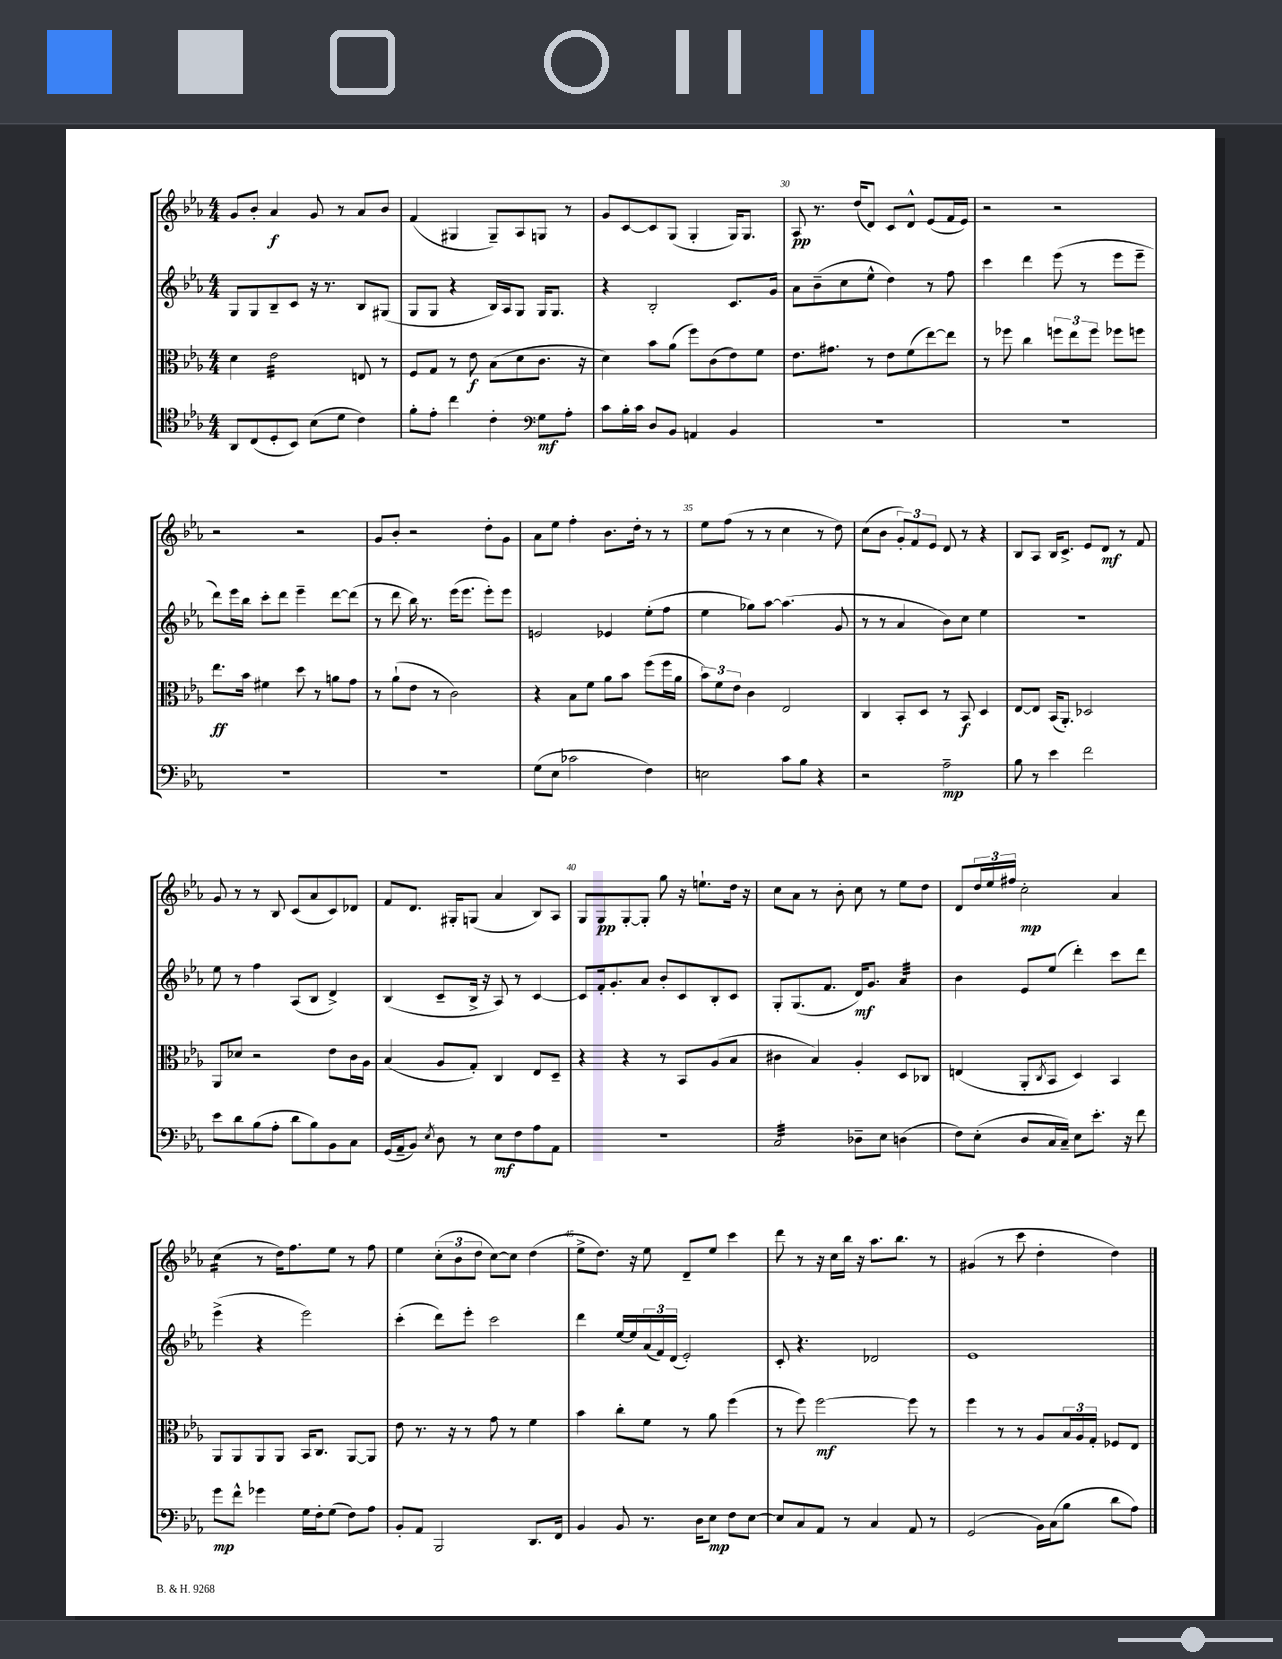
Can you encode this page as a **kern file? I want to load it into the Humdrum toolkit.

**kern	**kern	**kern	**kern
*staff4	*staff3	*staff2	*staff1
*clefC4	*clefC3	*clefG2	*clefG2
*k[b-e-a-]	*k[b-e-a-]	*k[b-e-a-]	*k[b-e-a-]
*M4/4	*M4/4	*M4/4	*M4/4
8AA-/L	4d\	8G/L	8g/L
(8C/	.	8G/	8b-'/J
8D'/	2e-\	8B-~/	4a-/
8BB-/J)	.	8c/J	.
(8B-\L	.	16r	8g/
.	.	8.r	.
8d\J	.	.	8r
4c\)	8E/	8B-/L	8a-/L
.	8r	(8G#/J	8b-/J
=	=	=	=
8f'\L	8F/L	8G/L	(4f/
8e-'\J	8G/J	8G/J	.
4cc\	8r	4r	4G#/
.	8e-\	.	.
4c'\	(8B-\L	16B-/LL)	8G#~/L)
.	.	16A-/J	.
.	8d\	8G/J	8A-/
*clefF4	*	*	*
8G\L	8.c\J	16G/LK	8G/J
.	.	8.G/J	.
8A-'\J	.	.	8r
.	16r	.	.
=	=	=	=
8c\L	4d\)	4r	8g/L
16B-'\L	.	.	[8c/
16c\JJ	.	.	.
8D/L	8b-\L	2B-'/	8c/]
8BB-/J	(8a-\J	.	(8G/J
4AA/	8ff\L)	.	4G'/
.	(8c\	.	.
4BB-/	8e-\)	8.c/L	16G/LK)
.	.	.	8.G/J
.	8f\J	.	.
.	.	16g/Jk	.
=	=	=	=
1r	8.e-\L	8a-\L	8A-/
.	.	(8b-~\	8.r
.	8.g#\J	.	.
.	.	8cc\	.
.	.	.	(16dd/LK
.	8r	8ee-^^\J	8d/J)
.	8e-\L	4dd\)	8c/L
.	(8f\	.	8d^^/J
.	[8ee-\)	8r	(8e-/L
.	8ee-\]J	8ff\	16f/L
.	.	.	16e-/JJ)
=	=	=	=
1r	8r	4ccc\	2r
.	8ff-\	.	.
.	4cc\	4ddd\	.
.	12ff\L	(8eee-\	2r
.	12ee-\	.	.
.	.	8r	.
.	12ff\J	.	.
.	8ff-\L	8eee-\L	.
.	8ff\J	8eee-~\J	.
=	=	=	=
1r	8.ee-\L	8ddd\L)	2r
.	.	16eee-\L	.
.	16b-\Jk	16bb-\JJ	.
.	4f#\	8ccc'\L	.
.	.	8ddd\J	.
.	8dd\	4eee-~\	2r
.	8r	.	.
.	8a\L	[8ddd\L	.
.	8g\J	(8ddd\]J	.
=	=	=	=
1r	8r	8r	8g/L
.	(8a-`\L	8ddd\	8b-'/J
.	8e-\J	16bb-\)	2r
.	.	8.r	.
.	8r	.	.
.	2c\)	(16eee-\LK	.
.	.	8.eee-\J	.
.	.	8eee-'\L)	8dd'\L
.	.	8eee-\J	8g\J
=	=	=	=
(8G\L	4r	2e/	8a-\L
8E-\J	.	.	8ee-\J
2c-\	8B-\L	.	4ff'\
.	8f\J	.	.
.	8a-\L	4e-/	8.b-\L
.	8b-\J	.	.
.	.	.	16dd'\Jk
4F\)	(8ff\L	(8ee-'\L	8r
.	16ff\L	8ff\J	8r
.	16a-\JJ	.	.
=	=	=	=
2E\	12b-\L)	4ee-\	8ee-\L
.	12f\	.	.
.	.	.	(8ff\J
.	12e-\J	.	.
.	4c\	8gg-\L)	8r
.	.	[8aa-\J	8r
8c\L	2E-/	(4.aa-\]	4cc\
8B-\J	.	.	.
4r	.	.	8r
.	.	8g/	8dd\)
=	=	=	=
2r	4C/	8r	(8cc\L
.	.	8r	8b-\J
.	8BB-'/L	4a-/	12g'/L)
.	.	.	12f/
.	8D/J	.	.
.	.	.	12e-/J
2A-~\	8r	8b-\L)	8d/
.	8BB-/	8cc\J	8r
.	4D/	4ee-\	4r
=	=	=	=
8B-\	[8E-/L	1r	8B-/L
8r	8E-/]J	.	8A-/J
4e-\	(16BB-/LK	.	16B-/LK
.	8.AA-'/J)	.	8.c^/J
2f\	2D-/	.	8e-/L
.	.	.	8d/J
.	.	.	8r
.	.	.	8f/
=	=	=	=
8e-\L	8AA-/L	8ee-\	8g/
8d\	8d-/J	8r	8r
(8B-\	2r	4ff\	8r
8A-'\J	.	.	8B-/
8d\L	.	(8A-/L	(8c/L
8B-\)	.	8B-/J	8a-/
8BB-\	8e-\L	4d^/)	8c/)
8C\J	16c\L	.	8d-/J
.	16A-\JJ	.	.
=	=	=	=
(16GG/LL	(4B-/	(4B-/	8f/L
16AA-~/J	.	.	.
8BB-/J)	.	.	8.d/J
8qE-/	.	.	.
8D\	8A-/L	8c~/L	.
.	.	.	16G#'/LK
8r	8G'/J)	16B-^/Jk	(8G/J
.	.	16r	.
8E-\L	4C/	8A-/)	4a-/
8F\	.	8r	.
8A-\	8E-/L	[4c/	8B-/L)
8AA-\J	8D~/J	.	8A-/J
=	=	=	=
1r	4r	8c/]L	8G/L
.	.	16f'/k	8G/
.	.	8.g'/	.
.	4r	.	[8G'/
.	.	8a-/J	8G'/]J
.	8r	8b-'/L	8gg\
.	8BB-/L	8c/	16r
.	.	.	8.ee`\L
.	(8A-/	8B-'/	.
.	8B-/J	8c/J	16dd\Jk
.	.	.	16r
=	=	=	=
2C/	4c#\	8G'/L	8cc\L
.	.	(8.G/	8a-\J
.	4B-/)	.	8r
.	.	8.f/J	.
.	.	.	8b-'\
8D-~\L	4A-'/	16d/LK)	8cc\
.	.	8.g/J	.
8E-\J	.	.	8r
(4D\	8D/L	4a-/	8ee-\L
.	8C-/J	.	8dd\J
=	=	=	=
8F\L)	(4E/	4b-\	8d/L
(8E-'\J	.	.	24dd/L
.	.	.	24ee-/
.	.	.	24ff#/JJ
8D/L	8AA-'/L	8e-/L	2cc'\
.	8qC/	.	.
16C/L	8BB-/J	(8ee-/J	.
16C~/JJ)	.	.	.
8E-\L	4D/)	4ddd'\)	.
8.e-'\J	.	.	.
.	4BB-/	8ccc\L	4a-/
16r	.	.	.
8f\	.	8ddd\J	.
=	=	=	=
8g\L	8AA-/L	(4eee-^\	(4cc\
8f^^\J	8AA-/	.	.
4g-\	8AA-/	4r	8r
.	8AA-/J	.	16dd\LK)
.	.	.	8.ff\
16G\LL	16BB-/LK	2eee-\)	.
16F'\J	8.C/J	.	.
(8G\J	.	.	8ee-\J
8F\L)	[8AA-/L	.	8r
8A-\J	8AA-/]J	.	8ff\
=	=	=	=
8BB-'/L	8e-\	(4ccc'\	4ee-\
8AA-/J	8.r	.	.
2BBB-/	.	8ddd\L)	(12cc'\L
.	16r	.	.
.	.	.	12b-\
.	8r	8eee-'\J	.
.	.	.	12dd\J
.	8g\	2ccc\	[8cc\L)
.	8r	.	8cc\]J
8.DD/L	4f\	.	(4dd\
16FF/Jk	.	.	.
=	=	=	=
4BB-/	4b-\	4ddd\	8ee-^\L
.	.	.	8.dd\J)
8BB-/	8cc'\L	[16ee-/LL	.
.	.	16ee-/]	16r
8.r	8f\J	(24a-/	8ee-\
.	.	24f/)	.
.	.	(24d/JJ	.
.	8r	2e-'/)	8d~/L
16D\LK	.	.	.
8E-\J	8a-\	.	8ee-/J
8F\L	(4ff\	.	4ccc\
[8E-\J	.	.	.
=	=	=	=
8E-/]L	8r	8c'/	8ddd\
8C/	8ff\)	4.r	8r
8AA-/J	[2ff\	.	16r
.	.	.	16cc\LL
8r	.	.	16bb-\JJ
.	.	.	16r
4C/	.	2d-/	8.aa-\L
.	.	.	8.bb-\J
8AA-/	8ff\]	.	.
8r	8r	.	8r
=	=	=	=
(2GG/	4ff\	1e-	(4g#/
.	8r	.	8r
.	8r	.	8ccc\
16BB-\LL)	8A-/L	.	4dd'\
(16C\J	.	.	.
8B-\J	24B-/L	.	.
.	24A-/	.	.
.	24G'/JJ	.	.
8d\L	8F-/L	.	4dd\)
8A-\J)	8E-/J	.	.
==	==	==	==
*-	*-	*-	*-
